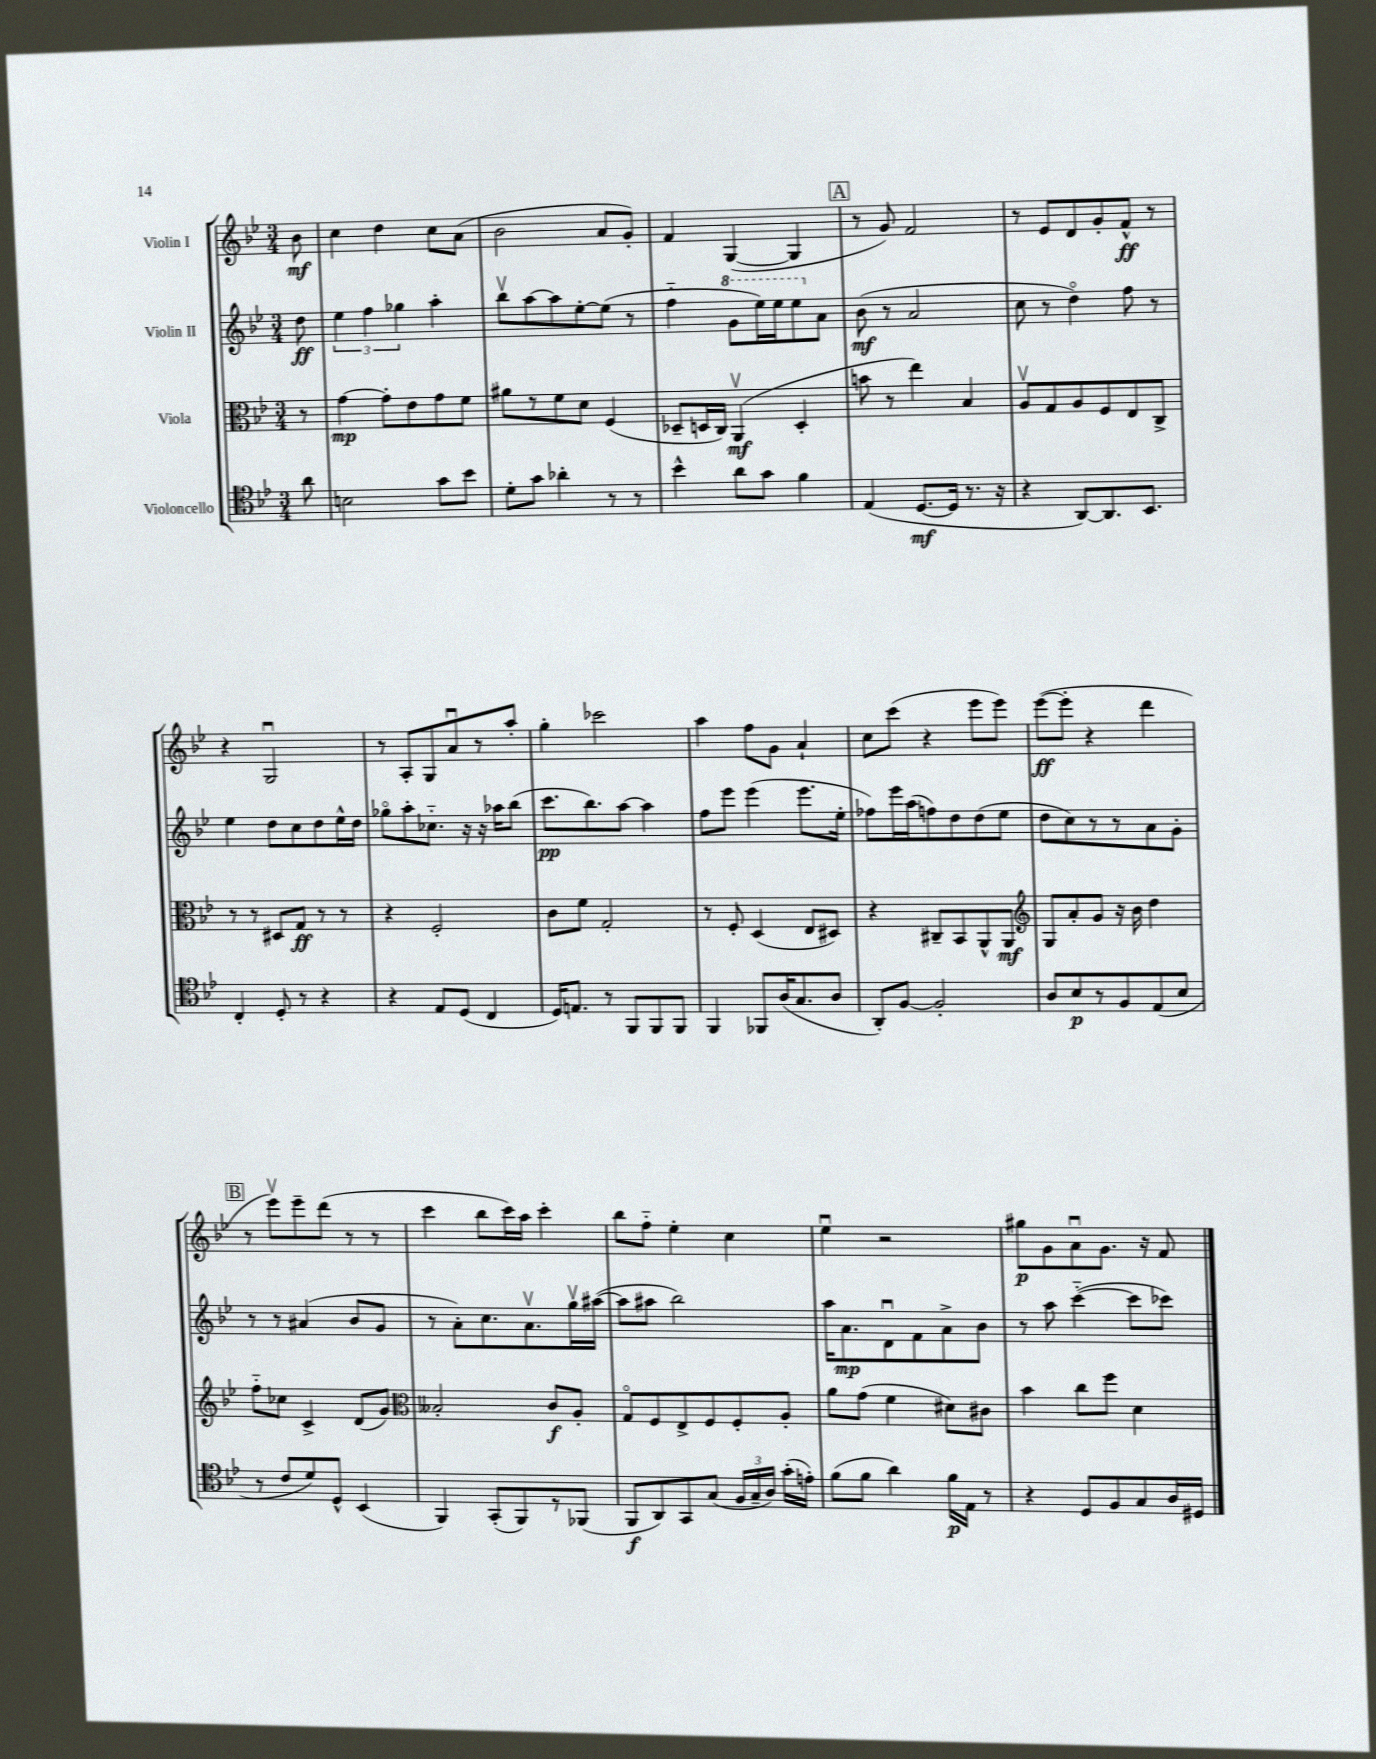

**kern	**kern	**kern	**kern
*staff4	*staff3	*staff2	*staff1
*clefC4	*clefC3	*clefG2	*clefG2
*k[b-e-]	*k[b-e-]	*k[b-e-]	*k[b-e-]
*M3/4	*M3/4	*M3/4	*M3/4
8a	8r	8dd	8b-
=	=	=	=
2B	[4g	6ee-	4cc
.	.	6ff	.
.	8g']	.	4dd
.	.	6gg-	.
.	8e-	.	.
8g	8g	4aa'	8cc
8b-	8f	.	(8a
=	=	=	=
8d'	8a#	8bb-v	2b-
8g	8r	[8aa	.
4a-'	8f	8aa]	.
.	8d	[8ee-'	.
8r	(4F	(8ee-]	8a
8r	.	8r	8g')
=	=	=	=
4b-^^	8D-~	4ff'~	4f
.	16D	.	.
.	16C)	.	.
8a	(4AAv	8gg	([4G
8g	.	16eee-)	.
.	.	16eee-	.
4f	4D'	8eee-	4G]
.	.	8a	.
=	=	=	=
(4E-	8b	(8b-	8r
.	8r	8r	8g)
[8.D	4ee-)	2a	2f
16D]	.	.	.
8.r	4B-	.	.
16r	.	.	.
=	=	=	=
4r	8Av	8cc	8r
.	8G	8r	8e-
[8AA)	8A	4ddo)	8d
8.AA]	8F	.	8g'
.	8E-	8ff	8f^^
8.BB-	.	.	.
.	8C^	8r	8r
=	=	=	=
4C'	8r	4ee-	4r
.	8r	.	.
8D'	8D#	8dd	2Gu
8r	8G	8cc	.
4r	8r	8dd	.
.	8r	16ee-^^	.
.	.	16dd	.
=	=	=	=
4r	4r	8gg-o	8r
.	.	8aa'	8A'
8E-	2F'	8.cc-'~	8G
(8D	.	.	8au
.	.	16r	.
4C	.	16r	8r
.	.	16aa-	.
.	.	(8bb-	8aa'
=	=	=	=
16D)	8c	8.ccc	4gg'
8.E	.	.	.
.	8f	.	.
.	.	8.bb-)	.
8r	2G'	.	2ccc-
8FF	.	[8aa	.
8FF	.	4aa]	.
8FF	.	.	.
=	=	=	=
4FF	8r	8ff	4aa
.	8F'	8eee-	.
8FF-	(4D	(4eee-	8ff
(16A	.	.	8g
8.G	.	.	.
.	8E-	8.eee-	4a`
8A	8D#)	.	.
.	.	16ee-'	.
=	=	=	=
8AA')	4r	8ff-)	8cc
[8F	.	16eee-	(8ccc
.	.	(16aa	.
2F']	8C#~	8ff)	4r
.	8BB-	8dd	.
.	8AA^^	(8dd	8eee-
.	8AA	8ee-	8eee-)
=	=	=	=
*	*clefG2	*	*
8A	8G	8dd	([8eee-
8B-	8a'	8cc)	8eee-']
8r	8g	8r	4r
8F	16r	8r	.
.	16b-	.	.
(8E-	4dd	8a	4ddd
8B-	.	8g'	.
=	=	=	=
8r	8ff'~	8r	8r
8c	8cc-	8r	8eee-v)
8d)	4c^	(4a#	8eee-~
8D^^	.	.	(8ddd
(4BB-	(8d	8b-	8r
.	8g)	8g	8r
=	=	=	=
*	*clefC3	*	*
4FF)	2B--'	8r	4ccc
.	.	8a')	.
(8GG'	.	8.cc	8bb-
8FF)	.	.	16ccc)
.	.	8.av	16aa
8r	8c	.	4ccc'
(8FF-	8A'	16ggv	.
.	.	([16aa#	.
=	=	=	=
8FF	8Go	8aa#]	8bb-
8AA)	8F	8aa#	8ff'~
8GG	8E-^	2bb-)	4ee-'
(8G	8F	.	.
24F	8F'	.	4cc
24G~	.	.	.
24A)	.	.	.
(16g'	8A'	.	.
16e')	.	.	.
=	=	=	=
(8f	8a	16aa	4ee-u
.	.	8.a	.
8f	(8g	.	.
4a)	4f	8du	2r
.	.	8f	.
16f	8d#)	8a^	.
16E-	.	.	.
8r	8c#	8b-	.
=	=	=	=
4r	4b-	8r	8gg#
.	.	8aa	8g
8D	8cc	([4ccc'~	8au
8F	8ff	.	8.g
8G	4d	8ccc]	.
.	.	.	16r
16A	.	8ccc-)	8f
16D#	.	.	.
==	==	==	==
*-	*-	*-	*-
